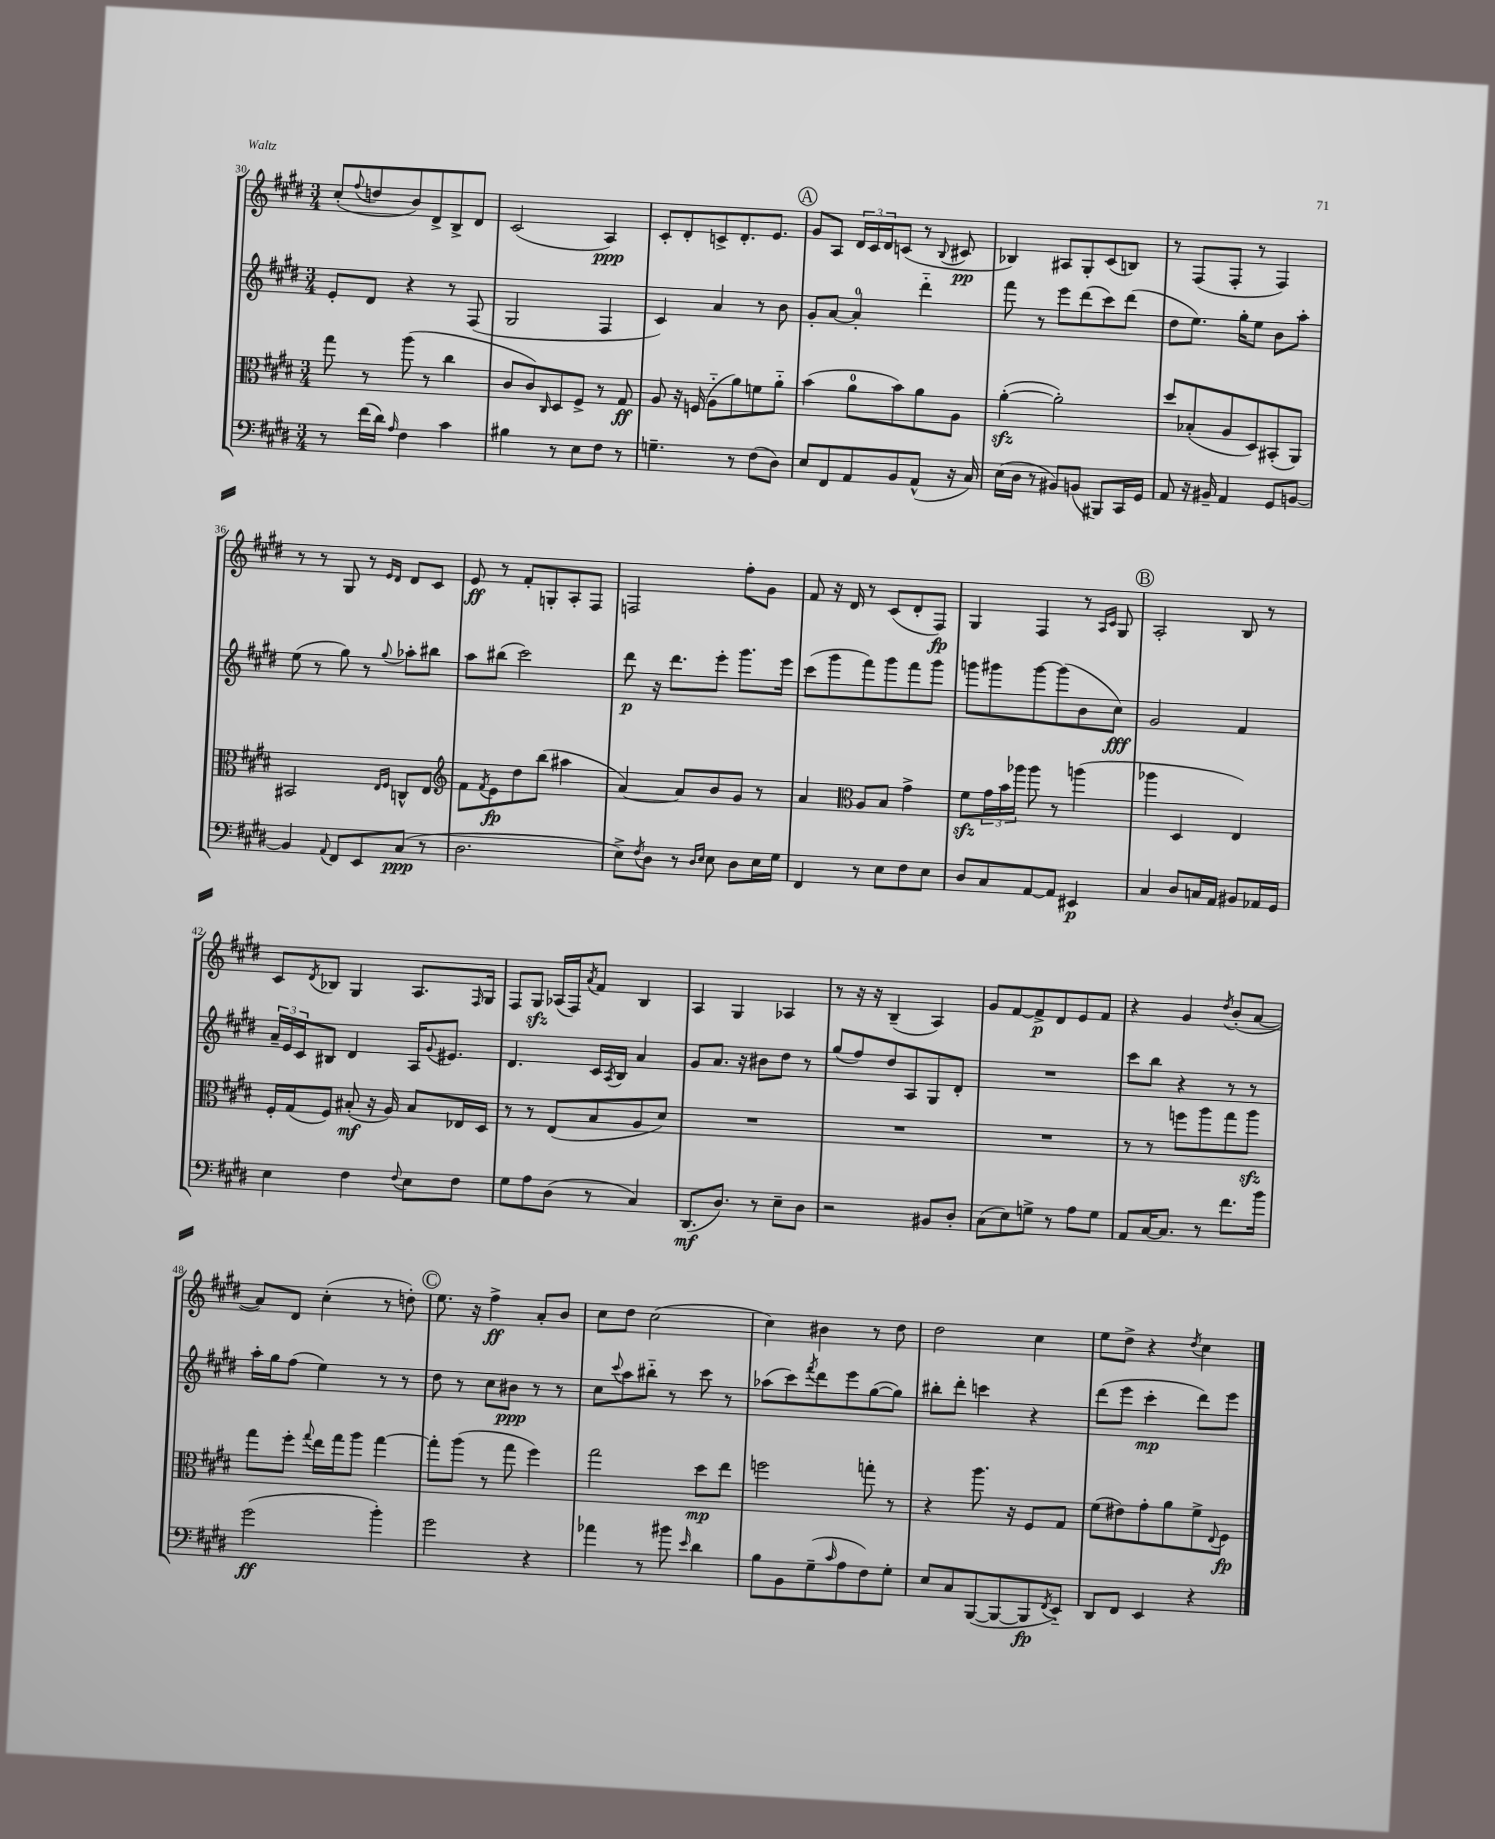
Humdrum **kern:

**kern	**kern	**kern	**kern
*staff4	*staff3	*staff2	*staff1
*clefF4	*clefC3	*clefG2	*clefG2
*k[f#c#g#d#]	*k[f#c#g#d#]	*k[f#c#g#d#]	*k[f#c#g#d#]
*M3/4	*M3/4	*M3/4	*M3/4
8r	8gg#	8e'	(8cc#'
.	.	.	8qqff#
(16f#	8r	8d#	8dd
16d#)	.	.	.
16qqA	.	.	.
4F#	(8aa	4r	8b)
.	8r	.	8d#^
4c#	4cc#	8r	8B^
.	.	(8F#	8d#
=	=	=	=
4B#	8c#	2G#	(2c#
.	8c#)	.	.
.	16qqC#	.	.
8r	8D#	.	.
8E	8F#^	.	.
8F#	8r	4F#	4A)
8r	8G#	.	.
=	=	=	=
4.G~	8A	4c#)	8c#'
.	16r	.	8d#'
.	(16F	.	.
.	8A'~	4a	8c^
8r	8a)	.	8.d#'
(8F#	8f	8r	.
.	.	.	8.e
8D#)	8a'~	8b	.
=	=	=	=
8E	(4b	8g#'	8g#
8FF#	.	[8a	8A
8AA	8a	4a']	24d#
.	.	.	24c#
.	.	.	24d#
8BB	8b)	.	(8c
(8AA^^	8a	4ddd#'~	8r
.	.	.	8qqB
16r	8A	.	8c#
16C#)	.	.	.
=	=	=	=
(16E	([4a'	8fff#	4B-)
16D#	.	.	.
8r	.	8r	.
8BB#)	2a'])	8eee	8A#
(8BB	.	(8ddd#	8G#'
8BBB#)	.	8ccc#)	(8c#
16CC#	.	(8ddd#	8B)
16GG#	.	.	.
=	=	=	=
8AA	8dd#	8dd#	8r
16r	(8B-'	8.ee)	(8F#
16BB#~	.	.	.
4AA	8A	.	8F#'
.	.	16gg#'	.
.	8D#)	8ee	8r
8GG#	(8BB#'	8b	4F#)
[8BB	8AA)	8aa'	.
=	=	=	=
4BB]	2BB#	(8ee	8r
.	.	8r	8r
8qqAA	.	.	.
8FF#	.	8gg#)	8G#
8EE	.	8r	8r
.	16qqE	.	16qqe
.	16qqF#	8qqgg#	16qqd#
(8C#	8C^^	8aa-'	8d#
8r	8E	8bb#	8c#
=	=	=	=
*	*clefG2	*	*
2.D#	8f#	8aa	8e
.	8qf#	.	.
.	8e	(8bb#	8r
.	8dd#	2ccc#)	8f#'
.	(8bb	.	8G'
.	4aa#	.	8A'
.	.	.	8F#
=	=	=	=
8E^)	[4a)	8ddd#	2F
8qF#	.	.	.
8D#	.	16r	.
.	.	8.ddd#	.
8r	8a]	.	.
16qqD#	.	.	.
16qqE	.	.	.
8E	8b	8eee'	.
8D#	8g#	8.ggg#	8ff#'
16E	8r	.	8g#
16G#	.	16eee	.
=	=	=	=
4FF#	4a	(8ccc#	8f#
.	.	8ggg#	16r
.	.	.	16d#
*	*clefC3	*	*
8r	8A	8fff#)	8r
8E	8B	8ggg#	(8c#
8F#	4g#^	8fff#	8d#'
8E	.	8ggg#	8F#)
=	=	=	=
8D#	8f#	8ggg	4G#
8C#	24g#	8ggg#	.
.	24b	.	.
.	24aa-	.	.
[8AA	8aa-	[8ggg#	4F#
8AA]	8r	(8ggg#]	.
4EE#	(4aa	8b	8r
.	.	.	16qqA
.	.	.	16qqc#
.	.	8cc#)	8G#
=	=	=	=
4C#	4aa-	2g#	2A'
8D#	4D#	.	.
16C	.	.	.
16AA	.	.	.
8BB#	4E)	4f#	8B
16AA-	.	.	8r
16GG#	.	.	.
=	=	=	=
4E	16F#'	24a~	8c#
.	.	24e	.
.	(16G#	.	.
.	.	24c#	.
.	.	.	8qd#
.	8F#)	8B#	8B-
4F#	(8B#'	4d#	4G#
.	16r	.	.
.	16A)	.	.
8qqF#	.	.	.
8E	8B#	16A	8.A
.	.	8qqg#	.
.	.	8.e#	.
8F#	16E-	.	.
.	.	.	16qqF#
.	16D#	.	16G#
=	=	=	=
8G#	8r	4.d#	8F#
8A	8r	.	8G#
(8D#	(8E	.	(16A-
.	.	.	16F#)
.	.	.	8qa
8r	8B	16c#	8f#
.	.	8qA	.
.	.	16B	.
4C#)	8A	4a	4B
.	8d#)	.	.
=	=	=	=
(8.DD#	2.r	8g#	4A
.	.	8.a	.
8.D#)	.	.	.
.	.	.	4G#
.	.	16r	.
8r	.	8b#	.
8E~	.	8dd#	4A-
8D#	.	8r	.
=	=	=	=
2r	2.r	(8gg#	8r
.	.	8ff#)	16r
.	.	.	16r
.	.	8dd#	(4B~
.	.	8A	.
8BB#	.	8G#	4A)
8D#'	.	8d#'	.
=	=	=	=
(8C#	2.r	2.r	8g#
8E)	.	.	[8f#
8G^	.	.	8f#^]
8r	.	.	8d#
8A	.	.	8e
8G	.	.	8f#
=	=	=	=
8AA	8r	8ccc#	4r
[16C#	8r	8bb	.
8.C#]	.	.	.
.	8ff	4r	4g#
8r	8aa	.	.
.	.	.	8qdd#
8.f#	8gg#	8r	(8b'
.	8aa	8r	[8a
16b	.	.	.
=	=	=	=
(2g#	8gg#	16aa'	8a])
.	.	16gg#	.
.	8ff#'	(8ff#	8d#
.	8qqgg#	.	.
.	16ee	4ee)	(4cc#'
.	16gg#	.	.
.	8aa	.	.
4b')	[4gg#	8r	8r
.	.	8r	8dd')
=	=	=	=
2g#	8gg#']	8dd#	8.ee
.	(8aa	8r	.
.	.	.	16r
.	8r	8cc#	4ff#^
.	8gg#	8b#	.
4r	4ff#)	8r	8a'
.	.	8r	8b
=	=	=	=
4a-	2gg#	8cc#	8cc#
.	.	8qqccc#	.
.	.	8aa	8dd#
8r	.	8bb#'~	(2cc#
8b#	.	8r	.
16qqe	.	.	.
4d#	8dd#	8ccc#	.
.	8ee	8r	.
=	=	=	=
8B	2ff	(8aa-	4cc#)
8BB	.	8ccc#)	.
.	.	8qfff#	.
(8G#~	.	8ddd#	4b#
16qqc#	.	.	.
8A	.	8eee	.
8F#)	8gg'	([8gg#	8r
8G#'	8r	8gg#])	8dd#
=	=	=	=
8E	4r	8bb#'	2dd#
8C#	.	8ddd#'	.
([8BBB	8.aa	4ccc	.
8BBB_	.	.	.
.	16r	.	.
8BBB]	8F#	4r	4cc#
8qFF#	.	.	.
8EE'~)	8G#	.	.
=	=	=	=
8DD#	(8f#	(8ddd#	8ee
8FF#	8e#)	8eee	8dd#^
4EE	8g#'	4ccc#'	4r
.	8a	.	.
.	.	.	8qdd#
4r	8f#^	8ddd#)	4cc#
.	8qqE	.	.
.	8F#	8eee	.
==	==	==	==
*-	*-	*-	*-
